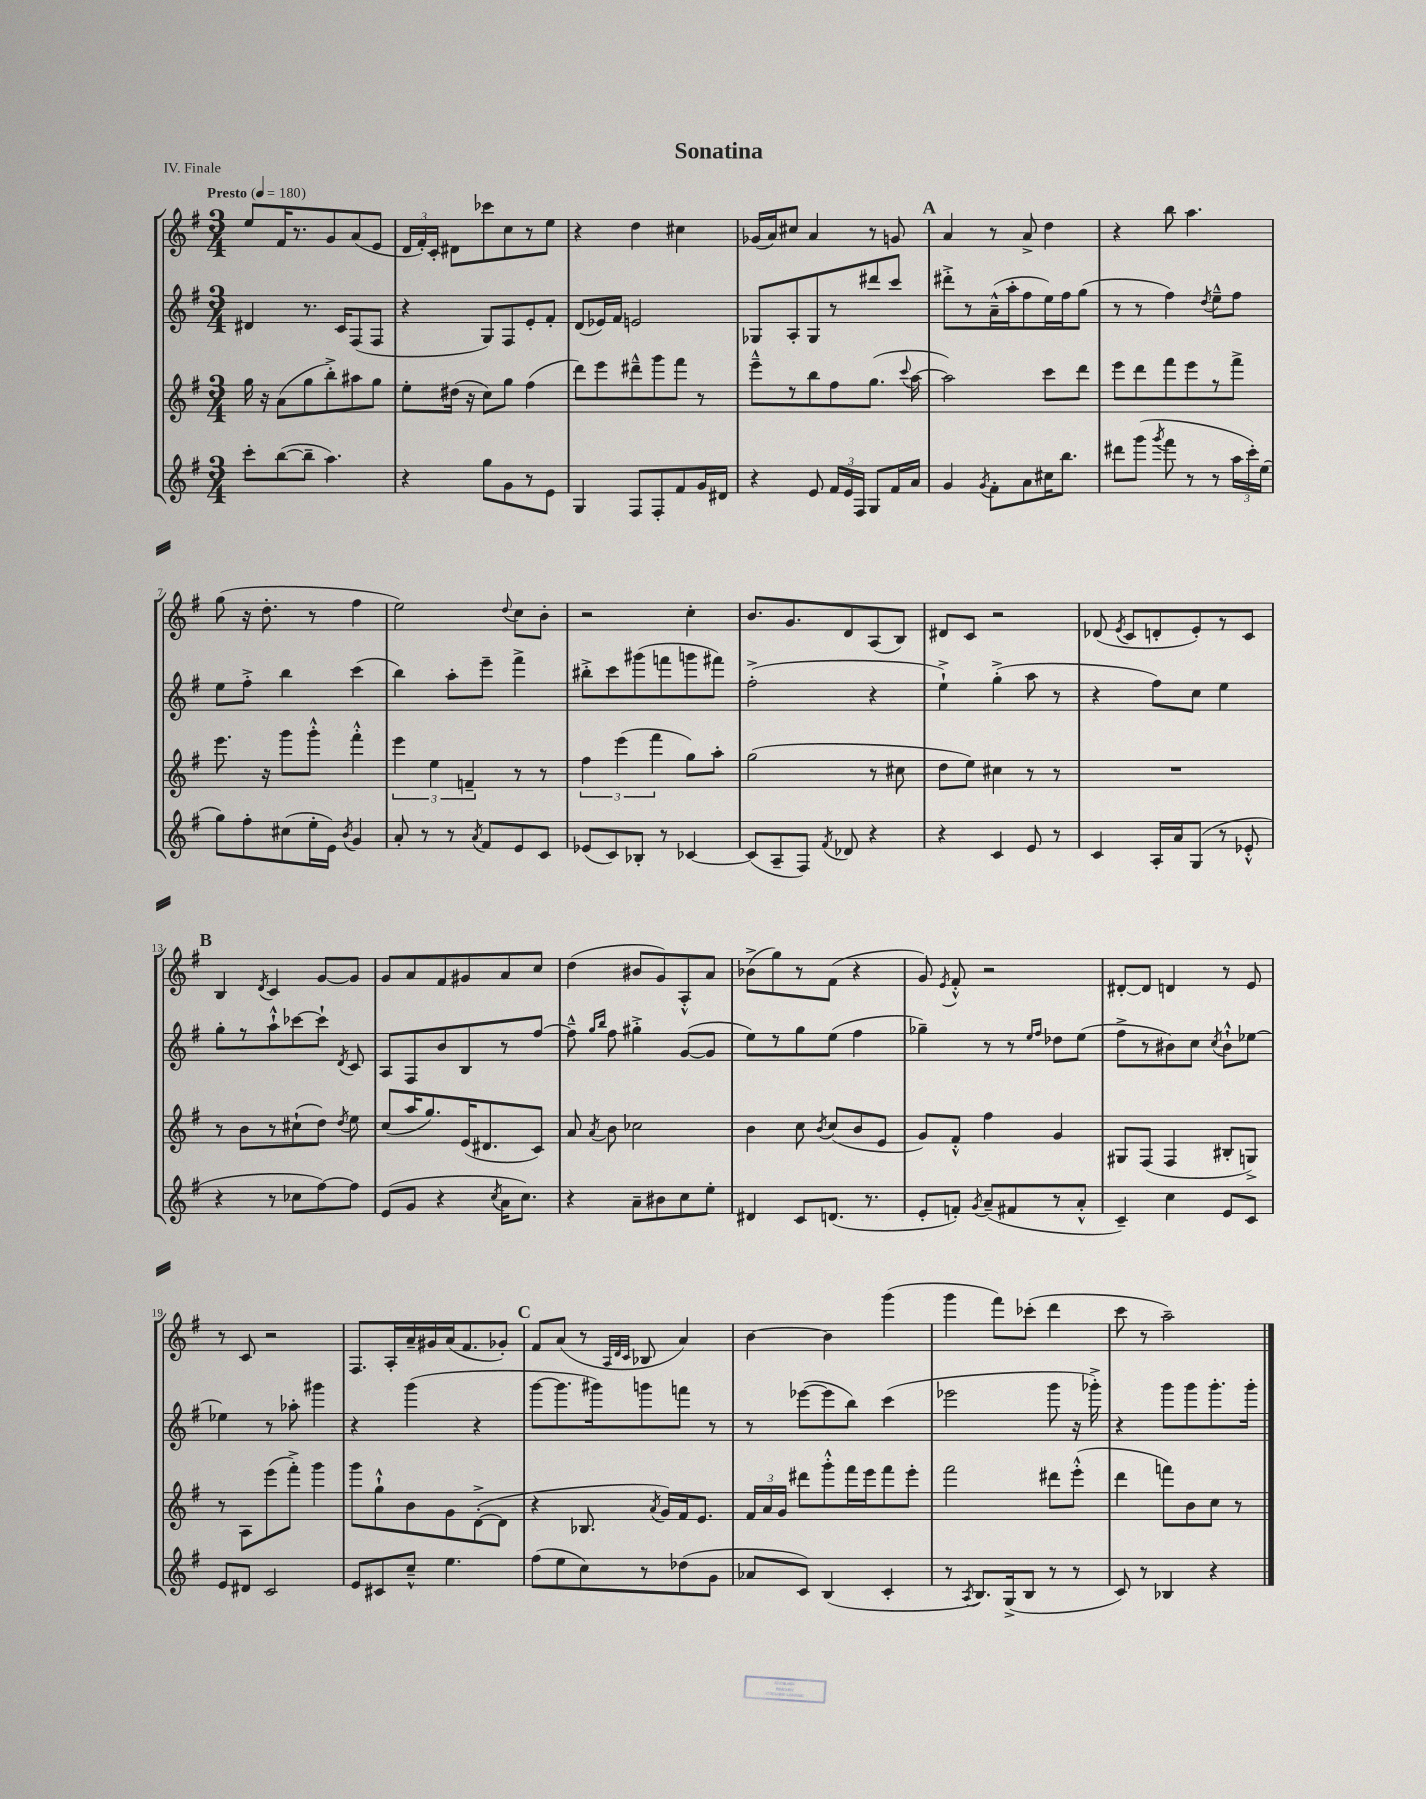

**kern	**kern	**kern	**kern
*staff4	*staff3	*staff2	*staff1
*clefG2	*clefG2	*clefG2	*clefG2
*k[f#]	*k[f#]	*k[f#]	*k[f#]
*M3/4	*M3/4	*M3/4	*M3/4
*MM180	*MM180	*MM180	*MM180
8ccc'	16gg	4d#	8ee
.	16r	.	.
([8bb	(8a	.	16f#
.	.	.	8.r
8bb~]	8gg	8.r	.
4.aa)	8bb'^)	.	8g
.	.	16c	.
.	8aa#	(8F#	(8a
.	8gg	8F#	8e
=	=	=	=
4r	8ee'	4r	24d
.	.	.	24f#')
.	.	.	24c'
.	(16dd#	.	8d#
.	16r	.	.
8gg	8cc)	8G)	8ccc-
8g	8gg	8F#	8cc
8r	(4ff#	8e'	8r
8e	.	8f#'	8ee
=	=	=	=
4G	8ddd)	(8d	4r
.	8eee	16e-)	.
.	.	16f#	.
8F#	8ddd#~^^	2e	4dd
8F#'	8ggg	.	.
8f#	8fff#	.	4cc#
16g	8r	.	.
16d#	.	.	.
=	=	=	=
4r	8eee~^^	8G-	(16g-
.	.	.	16a)
.	8r	8A'	8cc#
8e	8bb	8G-	4a
24f#	8ff#	8r	.
24e	.	.	.
24F#	.	.	.
8G	(8.gg	8ddd#	8r
16f#	.	8ccc	8g
.	8qqccc	.	.
16a	[16aa	.	.
=	=	=	=
4g	2aa])	8ddd#'^	4a
.	.	8r	.
8qg	.	.	.
8f#'	.	(16a~^^	8r
.	.	16aa'	.
8a	.	8ff#	8a^
16cc#	8ccc	16ee)	4dd
8.bb	.	16ff#	.
.	8ddd	(8gg	.
=	=	=	=
8ddd#	8eee	8r	4r
(8ggg	8ddd	8r	.
8qggg	.	.	.
8fff#	8fff#	4ff#)	8bb
8r	8eee	.	4.aa
.	.	8qdd	.
8r	8r	8ee~^^	.
24aa	8fff#^	8ff#	.
24ccc')	.	.	.
(24ee	.	.	.
=	=	=	=
8gg)	8.eee	8ee	(8gg
8ff#'	.	8ff#'^	16r
.	16r	.	8.dd'
(8cc#	8ggg	4bb	.
16ee'	8ggg'^^	.	8r
16e)	.	.	.
8qb	.	.	.
4g	4fff#'^^	(4ccc	4ff#
=	=	=	=
8a'	6eee	4bb)	2ee)
8r	.	.	.
.	6ee	.	.
8r	.	8aa'	.
.	6f~	.	.
8qa	.	.	.
8f#	.	8eee~	.
.	.	.	8qqdd
8e	8r	4fff#^	8cc
8c	8r	.	8b'
=	=	=	=
(8e-	6ff#	8bb#'^	2r
8c)	.	8ccc	.
.	(6eee	.	.
8B-'	.	(8ggg#	.
.	6fff#	.	.
8r	.	8fff	.
[4c-	8gg)	8ggg	4cc'
.	8aa'	8fff#)	.
=	=	=	=
(8c-]	(2gg	(2ff#'^	8.b
8A~	.	.	.
.	.	.	8.g
8F#)	.	.	.
8qf#	.	.	.
8d-	.	.	8d
4r	8r	4r	(8A
.	8cc#	.	8B)
=	=	=	=
4r	8dd	4ee`^)	8d#
.	8ee)	.	8c
4c	4cc#	(4gg'^	2r
8e	8r	8aa	.
8r	8r	8r	.
=	=	=	=
4c	2.r	4r	(8d-
.	.	.	8qe
.	.	.	8c
16A'	.	8ff#)	8d'
16a	.	.	.
(8G	.	8cc	8e')
8r	.	4ee	8r
8e-'^^	.	.	8c
=	=	=	=
4r	8r	8gg'	4B
.	8b	8r	.
.	.	.	8qd
8r	8r	8aa`^^	4c
8cc-	(8cc#`	[8ccc-	.
[8ff#)	8dd)	8ccc-`]	[8g
.	8qdd	8qd	.
8ff#]	8ee	8c	8g]
=	=	=	=
(8e	(8cc	8A	8g
8g	16aa	8F#	8a
.	8.gg)	.	.
4r	.	8b	8f#
.	(16e	8B	8g#
.	8.d#	.	.
8qcc	.	.	.
16a	.	8r	8a
8.cc)	.	.	.
.	8c)	[8ff#	8cc
=	=	=	=
4r	8a	8ff#~^^]	(4dd
.	.	16qqgg	.
.	8qa	16qqbb	.
.	8b	8ff#	.
8a~	2cc-	4gg#'^	8b#
8b#	.	.	8g)
8cc	.	([8g	8A'^^
8ee'	.	8g]	8a
=	=	=	=
4d#	4b	8ee)	(8b-^
.	.	8r	8gg)
8c	8cc	8gg	8r
.	8qb	.	.
(8.d	(8cc	(8ee	(8f#
.	8b	4ff#	4r
8.r	.	.	.
.	8e	.	.
=	=	=	=
8e'	8g)	4gg-~)	8g)
.	.	.	8qe
8f')	8f#'^^	.	8f#'^^
8qg	.	.	.
(8a~	4ff#	8r	2r
8f#	.	8r	.
.	.	16qqee	.
.	.	16qqff#	.
8r	4g	8dd-	.
8a'^^	.	(8ee	.
=	=	=	=
4c~)	8G#	8ff#^	[8d#'
.	(8F#	8r	8d#]
4cc	4F#	8b#)	4d
.	.	8cc	.
.	.	8qcc	.
8e	8B#'	8b#`^^	8r
8c	8G^)	[8ee-	8e
=	=	=	=
8e	8r	4ee-]	8r
8d#	8A	.	8c
2c	(8eee	8r	2r
.	8fff#'^)	8aa-'	.
.	4ggg	4ggg#	.
=	=	=	=
8e	8ggg	4r	8.F#
8c#	8gg`^^	.	.
.	.	.	16A'
8cc~^^	8b	(4ggg	16a~
.	.	.	16g#
4.ee	8g	.	(16a
.	.	.	8.f#
.	([8d'^	4r	.
.	8d]	.	8g-')
=	=	=	=
(8ff#	4r	[8ggg	8f#
8ee	.	8.ggg]	(8a
8cc)	8.B-	.	8r
.	.	16ggg#)	.
.	.	.	32qqA
.	.	.	32qqd
.	.	.	32qqc
8r	.	8ggg	8B-
.	8qa	.	.
.	16g)	.	.
(8dd-	16f#	8fff	4a)
.	8.e	.	.
8g	.	8r	.
=	=	=	=
8a-	24f#	8r	[4b
.	24a	.	.
.	24g	.	.
8c)	8ddd#	([8eee-	.
(4B	8ggg'^^	8eee-]	4b]
.	16fff#	8bb)	.
.	16eee	.	.
4c'	8fff#	(4ccc	(4ggg
.	8eee'	.	.
=	=	=	=
8r	2fff#	2eee-	4ggg
8qA	.	.	.
8.B)	.	.	.
.	.	.	8fff#)
(16G^	.	.	.
8B	.	.	(8ccc-'
8r	8ddd#	8ggg	4ddd
8r	(8eee'^^	16r	.
.	.	16ggg-'^)	.
=	=	=	=
8c)	4ddd	4r	8ccc
8r	.	.	8r
4B-	8fff)	8ggg	2aa~)
.	8b	8ggg	.
4r	8cc	8.ggg'	.
.	8r	.	.
.	.	16ggg'	.
==	==	==	==
*-	*-	*-	*-
